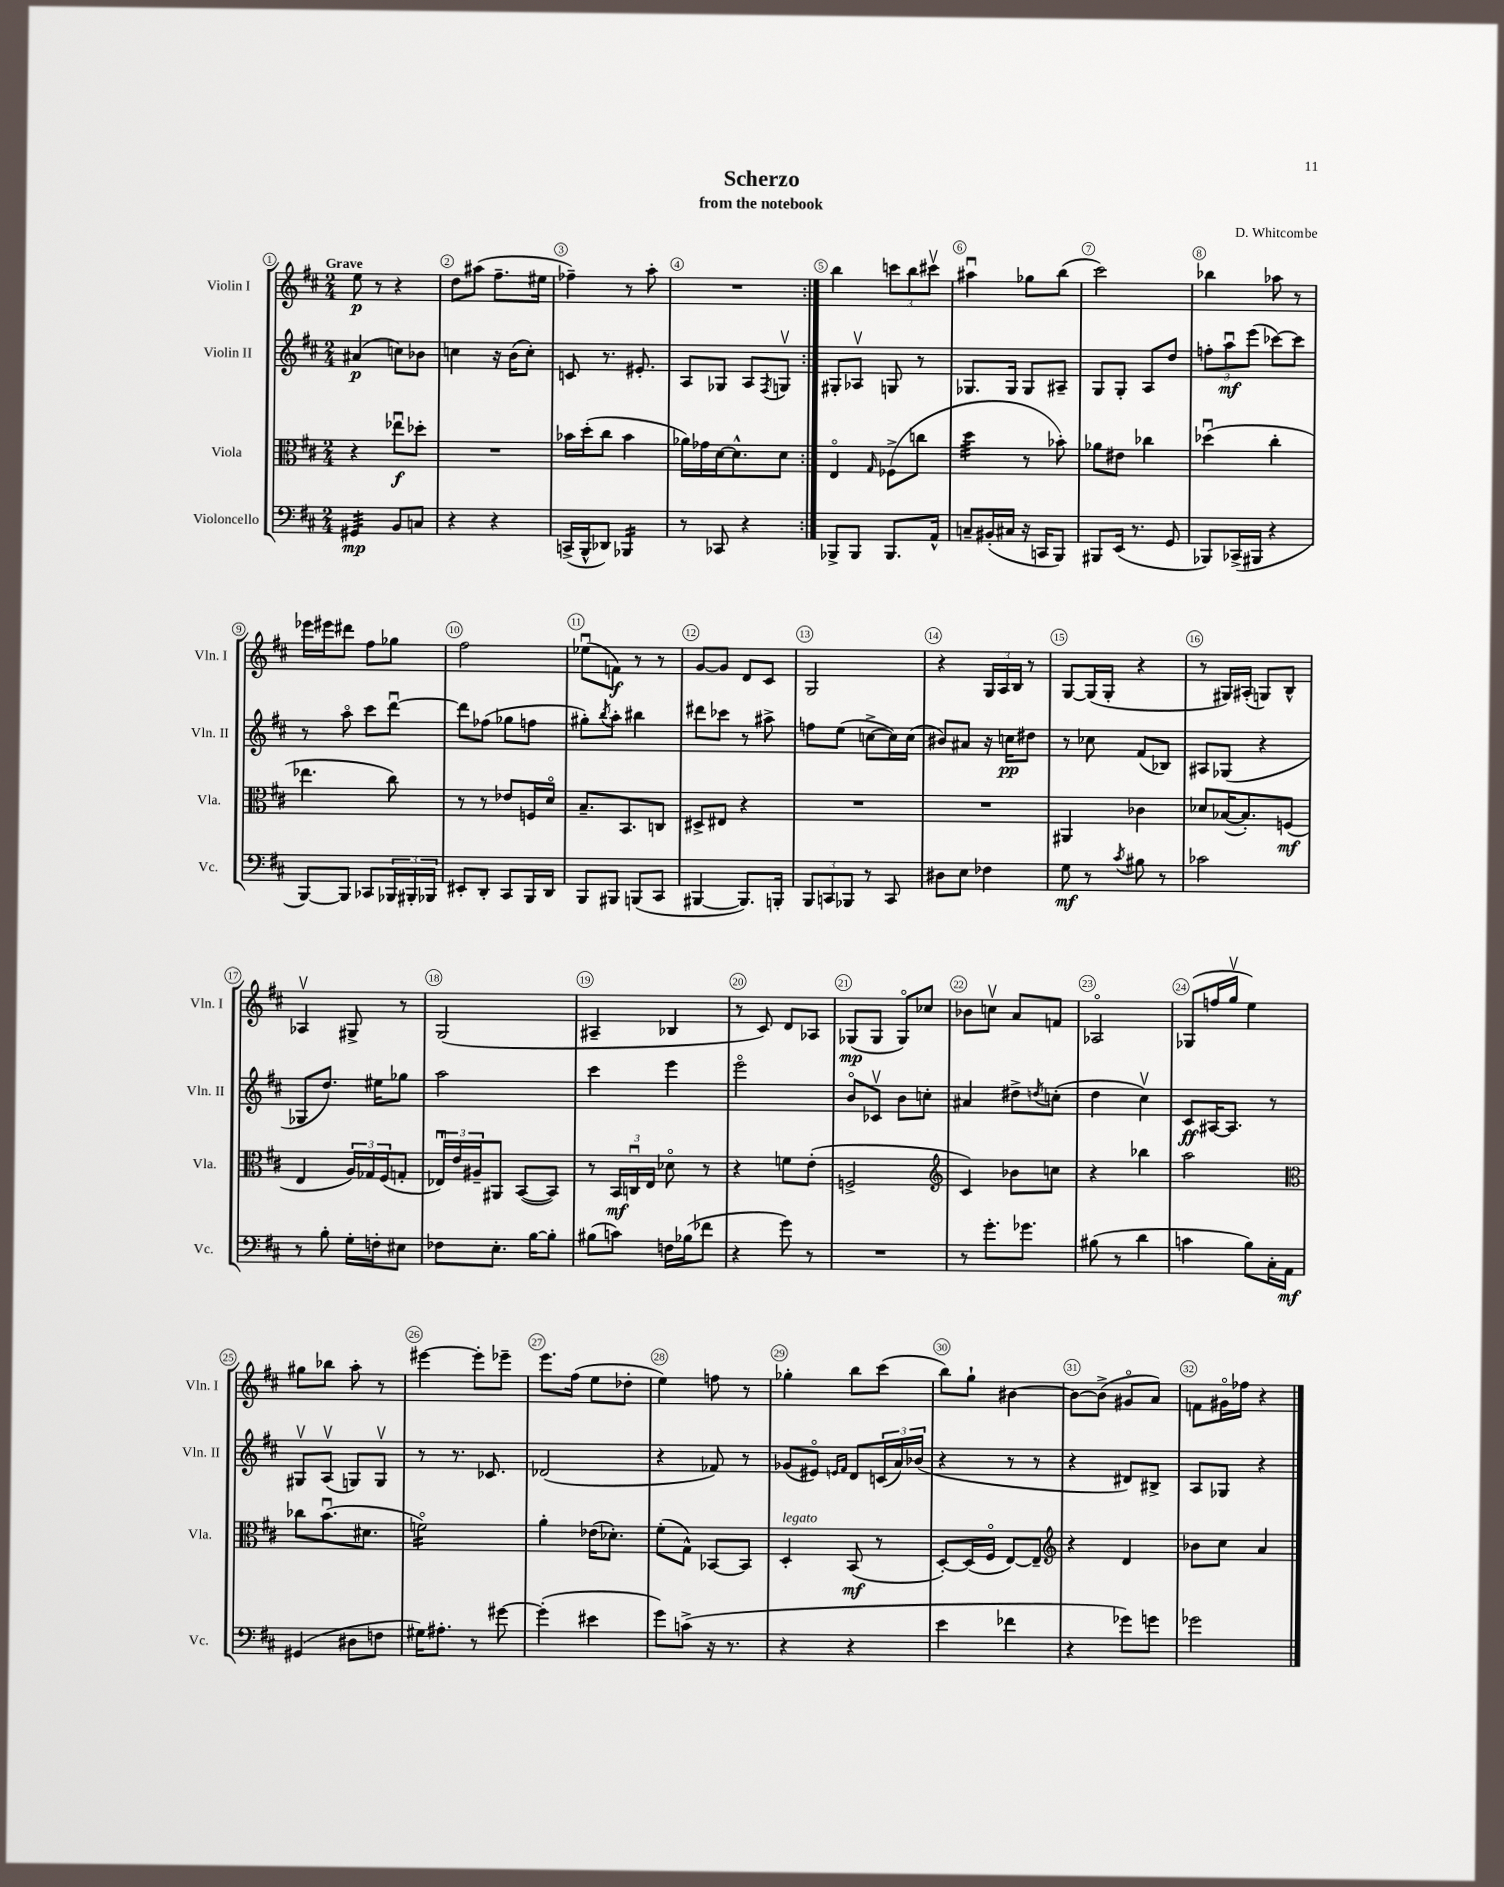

**kern	**kern	**kern	**kern
*staff4	*staff3	*staff2	*staff1
*clefF4	*clefC3	*clefG2	*clefG2
*k[f#c#]	*k[f#c#]	*k[f#c#]	*k[f#c#]
*M2/4	*M2/4	*M2/4	*M2/4
4GG#	4r	(4a#	8ee
.	.	.	8r
8BB	8ee-u	8cc)	4r
8C	8dd-'	8b-	.
=	=	=	=
4r	2r	4cc	8dd
.	.	.	(8aa#
4r	.	16r	8.ff#~
.	.	(16b	.
.	.	8cc')	.
.	.	.	16ee#
=	=	=	=
(16CC^	16b-	8c	4ff-~)
16BBB^^	(16dd'	.	.
8DD-)	8cc#	8.r	.
4BBB-	4b-	.	8r
.	.	8.e#'	.
.	.	.	8aa'
=	=	=	=
8r	16a-)	8A	2r
.	16g-	.	.
8CC-	[16d	8G-	.
.	8.d^^]	.	.
4r	.	8A	.
.	.	8qF#	.
.	8d	8Gv	.
=:|!	=:|!	=:|!	=:|!
8BBB-^	4Eo	8G#'	4bb
8BBB-	.	8A-v	.
.	16qqG	.	.
8.BBB-	(8F-^	8G	12ccc
.	.	.	12bb
.	8cc	8r	.
.	.	.	12ccc#v
16AA^^	.	.	.
=	=	=	=
8C~	4dd	8.G-	4aa#u
(16BB#'	.	.	.
16C#	.	16G-	.
16r	8r	8G-	8gg-
16CC	.	.	.
8BBB)	8b-')	8A#~	(8bb
=	=	=	=
8BBB#	8a-	8G	2ccc#)
(16EE	8e#	8G'	.
8.r	.	.	.
.	4cc-	8A	.
8GG	.	8dd	.
=	=	=	=
8BBB-)	(4dd-u	12ff'	4bb-
.	.	12aau	.
(16CC-^	.	.	.
.	.	(12eee	.
16BBB#	.	.	.
4r	4cc#'	[8ccc-)	8aa-
.	.	8ccc-]	8r
=	=	=	=
[8BBB)	4.ee-	8r	16eee-
.	.	.	16eee#
8BBB]	.	8aao	8ddd#
8CC-	.	8ccc#	8ff#
24BBB-	8cc#)	[8dddu	8gg-
24BBB#'	.	.	.
24BBB-	.	.	.
=	=	=	=
8EE#'	8r	8ddd]	2ff#
8DD'	8r	(8ff-	.
8CC#	8e-	8gg-	.
16BBB	16F	8ff	.
16DD	16do	.	.
=	=	=	=
8BBB	8.B~	8gg#')	(8ee-u
.	.	8qbb	.
8BBB#	.	8aa'	8f)
.	8.BB	.	.
(8BBB	.	4bb#	8r
8CC#	8C	.	8r
=	=	=	=
[4BBB#	8D#^	8ddd#	[8g
.	8E#	8ccc-	8g]
8.BBB#])	4r	8r	8d
.	.	8aa#^	8c#
16BBB'	.	.	.
=	=	=	=
12BBB	2r	8ff	2G
12CC	.	.	.
.	.	(8ee	.
12BBB-	.	.	.
8r	.	[8cc^	.
8CC	.	16cc])	.
.	.	(16cc	.
=	=	=	=
8D#	2r	8b#)	4r
8E	.	8a#	.
4F-	.	16r	24G
.	.	.	24A
.	.	16cc	.
.	.	.	24B
.	.	8dd#	8r
=	=	=	=
8G	4AA#	8r	[8G
8r	.	8cc-	(16G]
.	.	.	16G'
8qc#	.	.	.
8B#	4c-	(8f#	4r
8r	.	8B-)	.
=	=	=	=
2c-	8d-	8A#	8r
.	([16B-	(8G-	16G#)
.	8.B-'])	.	(16A#'
.	.	4r	8G)
.	(8F	.	8B^^
=	=	=	=
8r	4E	8G-	4A-v
8B'	.	8.dd)	.
16G'	24A)	.	8G#^
.	24G-	.	.
16F'	.	16ee#	.
.	(24F#	.	.
8E#	8G'	8gg-	8r
=	=	=	=
8F-	24E-u)	2aa	(2G
.	24e	.	.
.	24A#~	.	.
8.E'	8AA#	.	.
.	([8BB	.	.
[16B	.	.	.
8B']	8BB])	.	.
=	=	=	=
(8B#	8r	4ccc#	4A#~
8c)	24BB	.	.
.	24Cu	.	.
.	24E	.	.
16F	8d-o	4eee	4B-
(16B-	.	.	.
8f-	8r	.	.
=	=	=	=
4r	4r	2eeeo	8r
.	.	.	8c#)
8g)	8f	.	8d
8r	(8e'	.	8A-
=	=	=	=
2r	2F^	8bo	(8G-
.	.	8c-v	8G-
.	.	8b	8G-o)
.	.	8cc'	8cc-
=	=	=	=
*	*clefG2	*	*
8r	4c#)	4a#	8b-
8.g'	.	.	8ccv
.	8b-	8dd#^	8a
8.g-	.	.	.
.	.	8qdd	.
.	8cc	(8cc'	8f
=	=	=	=
(8B#	4r	4dd	2A-o
8r	.	.	.
4d	4bb-	4cc#v)	.
=	=	=	=
4c	2aa	8c#	(8G-
.	.	[16A#	16ff
.	.	8.A#]	16ggv
8B)	.	.	4ee)
16C#'	.	8r	.
16AA	.	.	.
=	=	=	=
*	*clefC3	*	*
(4GG#	8cc-	8G#v	8gg#
.	(8.bu	(8Av	8bb-
8D#	.	8G)	8aa'
.	8.d#	.	.
8F	.	8Gv	8r
=	=	=	=
16G#)	2fo)	8r	[4eee#
8.A#'	.	.	.
.	.	8.r	.
8r	.	.	8eee#']
.	.	8.c-	.
[8g#	.	.	8eee-~
=	=	=	=
(4g#']	4a'	(2d-	8.eee
.	.	.	(16ff#
4e#	(16e-	.	8ee
.	8.d-')	.	.
.	.	.	8dd-'
=	=	=	=
8g)	(8f#'	4r	4ee)
(8c^	8G^^)	.	.
16r	[8BB-	8f-)	8ff
8.r	.	.	.
.	8BB-]	8r	8r
=	=	=	=
4r	4D'	(8g-	4gg-'
.	.	8e#o)	.
.	.	16qqe	.
.	.	16qqf#	.
4r	(8BB	8d	8bb
.	8r	(24c	(8ccc#
.	.	24a)	.
.	.	(24b-	.
=	=	=	=
4e	[8D')	4r	8bb)
.	(16D]	.	8gg`
.	16F#o	.	.
4f-	[8E)	8r	[4b#
.	8E~]	8r	.
=	=	=	=
*	*clefG2	*	*
4r	4r	4r	8b#_
.	.	.	(8b#^]
8g-)	4d	8d#)	8g#o
8g	.	8B#^	8a)
=	=	=	=
2g-	8b-	8A	8f
.	8cc#	8G-	16g#o
.	.	.	16ff-
.	4a	4r	4r
==	==	==	==
*-	*-	*-	*-
